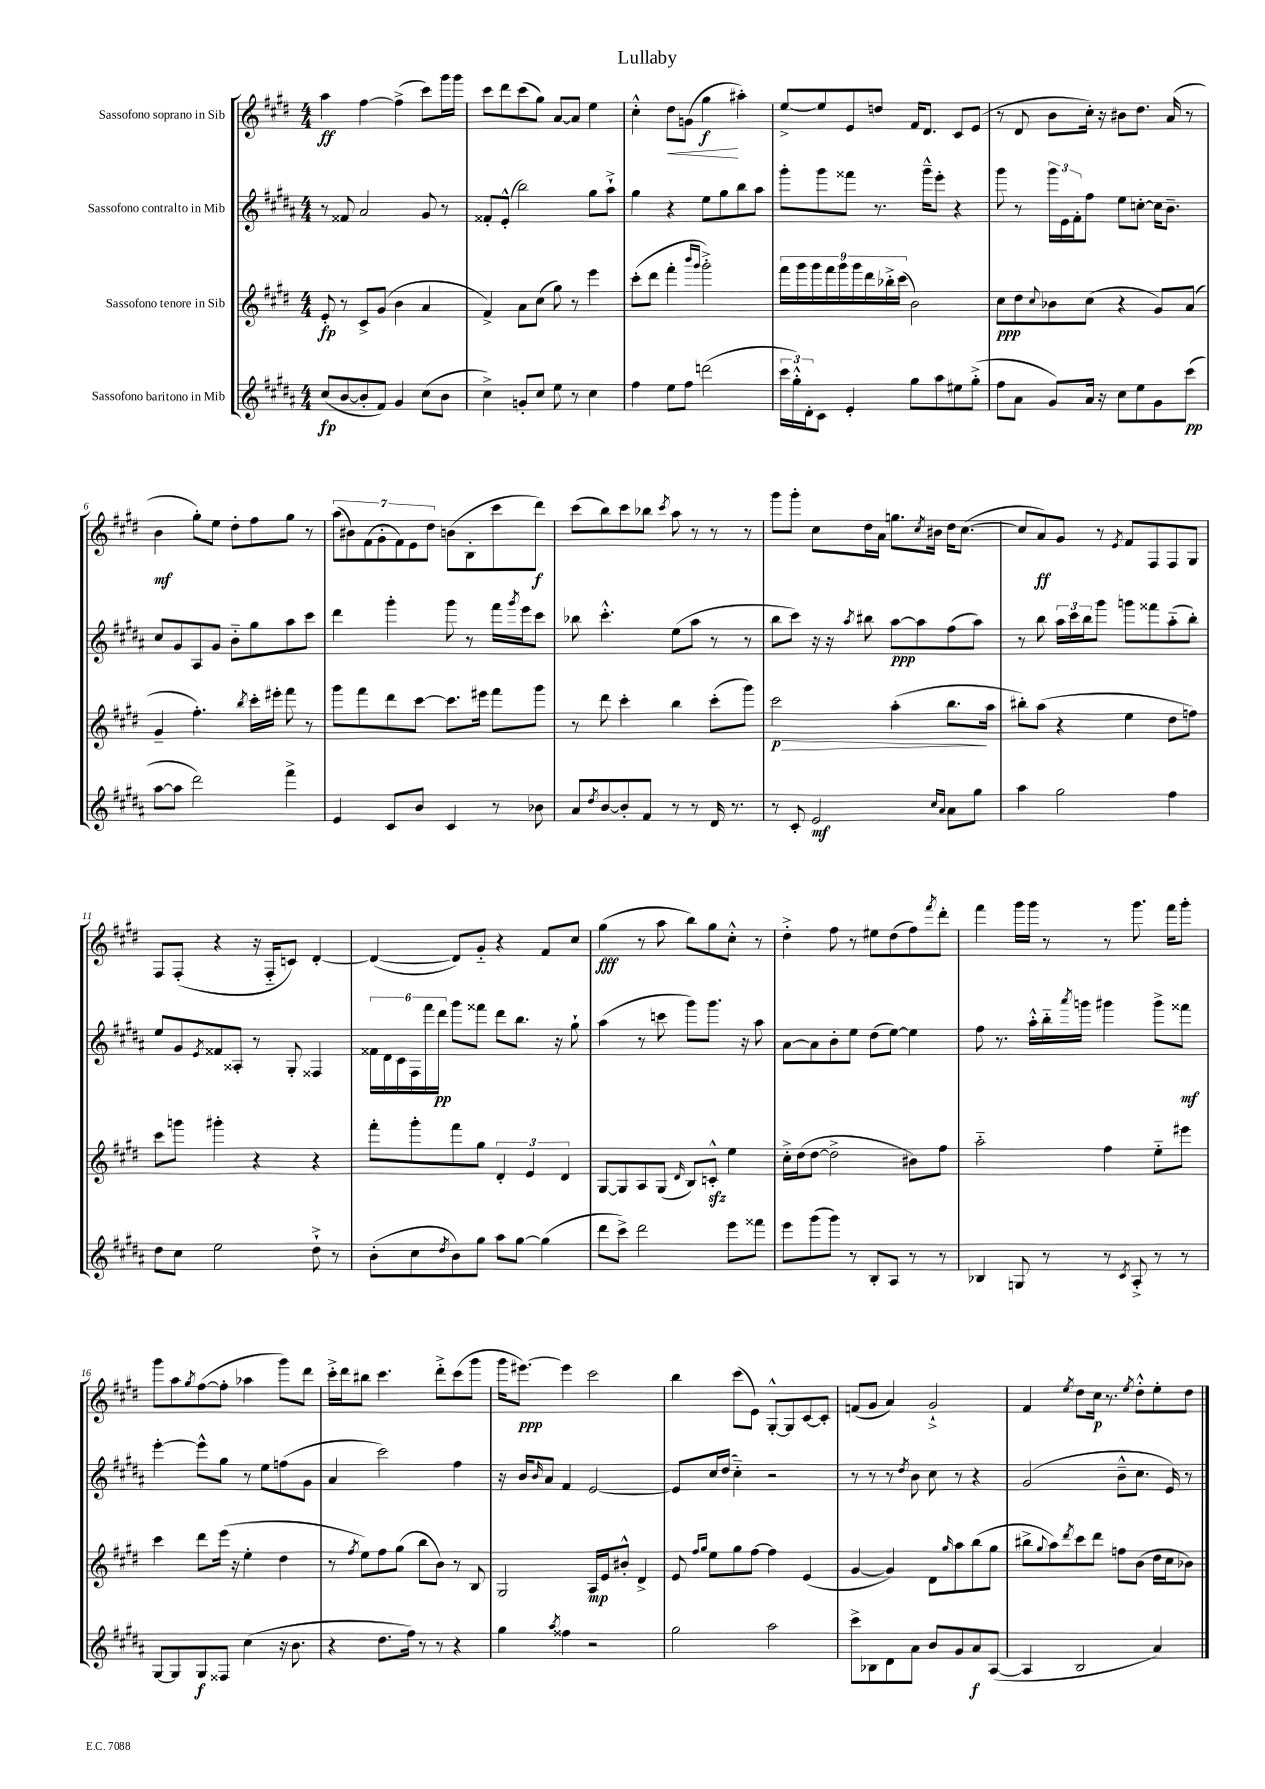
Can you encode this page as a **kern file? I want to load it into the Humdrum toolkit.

**kern	**dynam	**kern	**dynam	**kern	**dynam	**kern	**dynam
*part4	*part4	*part3	*part3	*part2	*part2	*part1	*part1
*staff4	*staff4	*staff3	*staff3	*staff2	*staff2	*staff1	*staff1
*I"Sassofono baritono in Mib	*	*I"Sassofono tenore in Sib	*	*I"Sassofono contralto in Mib	*	*I"Sassofono soprano in Sib	*
*clefG2	*	*clefG2	*	*clefG2	*	*clefG2	*
*k[f#c#g#d#a#]	*	*k[f#c#g#d#]	*	*k[f#c#g#d#a#]	*	*k[f#c#g#d#]	*
*M4/4	*	*M4/4	*	*M4/4	*	*M4/4	*
=1	=1	=1	=1	=1	=1	=1	=1
(8cc#/L	fp	8e'/	fp	8r	.	4aa\	ff
[8b/	.	8r	.	8f##X/	.	.	.
8b'/]	.	8c#^/L	.	2a#/	.	[4ff#\	.
8f#/J)	.	(8g#/J	.	.	.	.	.
4g#/	.	4b\	.	.	.	(4ff#^\]	.
(8cc#\L	.	4a/	.	8g#/	.	8ccc#\L)	.
8b\J	.	.	.	8r	.	16ggg#\L	.
.	.	.	.	.	.	16ggg#\JJ	.
=2	=2	=2	=2	=2	=2	=2	=2
4cc#^\)	.	4f#^/)	.	8f##X'/L	.	8ccc#\L	.
.	.	.	.	(8e'^^/J	.	8ddd#\	.
8gn'/L	.	8a\L	.	2bb\)	.	(8ccc#\	.
8cc#/J	.	(8cc#\J	.	.	.	8gg#\J)	.
8ee\	.	8gg#\)	.	.	.	[8a/L	.
8r	.	8r	.	.	.	8a/J]	.
4cc#\	.	4eee\	.	8gg#\L	.	4ee\	.
.	.	.	.	8aa#`^\J	.	.	.
=3	=3	=3	=3	=3	=3	=3	=3
4ff#\	.	(8ccc#'\L	.	4gg#\	.	4cc#'^^\	.
.	.	8ddd#\J	.	.	.	.	.
!	!	!	!	!	!	!	!LO:HP:b
8ee\L	.	4fff#'\	.	4r	.	8dd#\L	<
8ff#\J	.	.	.	.	.	(8gn\J	.
.	.	16qqbbb/LL	.	.	.	.	.
.	.	16qqggg#/JJ	.	.	.	.	.
(2dddn\	.	2ggg#'^\)	.	8ee\L	.	4gg#\	f
.	.	.	.	8gg#\	.	.	.
.	.	.	.	8bb\	.	4aa#X'\)	[
.	.	.	.	8aa#\J	.	.	.
=4	=4	=4	=4	=4	=4	=4	=4
24ccc#\LL	.	18fff#\LL	.	8ggg#'\L	.	[8ee^/L	.
24gg#'^^\)	.	.	.	.	.	.	.
.	.	18ggg#\	.	.	.	.	.
24d#'\J	.	.	.	.	.	.	.
.	.	18ggg#\	.	.	.	.	.
8c#\J	.	.	.	8ggg#\	.	8ee/]	.
.	.	18fff#\	.	.	.	.	.
.	.	18ggg#\	.	.	.	.	.
4e'/	.	.	.	8fff##X\J	.	8e/	.
.	.	18ggg#\	.	.	.	.	.
.	.	18ddd#\	.	.	.	.	.
.	.	.	.	8.r	.	8ddn/J	.
.	.	18bb-X'^\	.	.	.	.	.
.	.	(18ccc#\JJ	.	.	.	.	.
8gg#\L	.	2b\)	.	.	.	16f#/KL	.
.	.	.	.	16ggg#~^^\KL	.	8.d#/J	.
8aa#\	.	.	.	8eee'\J	.	.	.
8ee#X\	.	.	.	4r	.	8c#/L	.
(8gg#'^\J	.	.	.	.	.	(8e/J	.
=5	=5	=5	=5	=5	=5	=5	=5
8ff#\L	.	8cc#\L	ppp	8ggg#\	.	8r	.
8a#\J	.	8dd#\	.	8r	.	8d#/	.
.	.	8qqcc#/	.	.	.	.	.
8g#/L)	.	8b-X\	.	24ggg#\LL	.	8b\L	.
.	.	.	.	24e\	.	.	.
.	.	.	.	24f#'\J	.	.	.
16a#/Jk	.	(8cc#\J	.	8ff#\J	.	16cc#'\Jk)	.
16r	.	.	.	.	.	16r	.
8cc#\L	.	4r	.	8ee\L	.	8b#X\L	.
8ee\	.	.	.	[8ccn'\J	.	8.dd#\J	.
8g#\	.	8g#/L)	.	16cc\KL]	.	.	.
.	.	.	.	8.b~\J	.	(16a/	.
(8ccc#\J	pp	(8a/J	.	.	.	8r	.
!!LO:LB:g=z
=6	=6	=6	=6	=6	=6	=6	=6
[8aa#\L	.	4g#~/	.	8cc#/L	.	4b\	mf
8aa#\J]	.	.	.	8g#/	.	.	.
2ddd#\)	.	4.ff#'\)	.	8A#/	.	8gg#'\L)	.
.	.	.	.	8g#/J	.	8ee\J	.
.	.	.	.	8b\L	.	8dd#'\L	.
.	.	8qbb/	.	.	.	.	.
.	.	16ccc#'\LL	.	8gg#\	.	8ff#\	.
.	.	16eee#X'\JJ	.	.	.	.	.
4fff#^\	.	8fff#\	.	8aa#\	.	8gg#\J	.
.	.	8r	.	8ccc#\J	.	8r	.
=7	=7	=7	=7	=7	=7	=7	=7
4e/	.	8ggg#\L	.	4ddd#\	.	(14aa\L	.
.	.	.	.	.	.	14b#X\)	.
.	.	8fff#\	.	.	.	.	.
.	.	.	.	.	.	(14f#\	.
.	.	.	.	.	.	14g#'\	.
8c#/L	.	8ddd#\	.	4ggg#'\	.	.	.
.	.	.	.	.	.	14f#\)	.
.	.	.	.	.	.	14e\	.
8b/J	.	[8ccc#\J	.	.	.	.	.
.	.	.	.	.	.	14dd#\J	.
4c#/	.	8.ccc#\L]	.	8ggg#\	.	(8bn\L	.
.	.	.	.	8r	.	8B'\	.
.	.	16eee#X\Jk	.	.	.	.	.
8r	.	8fff#\L	.	16fff#\LL	.	8ccc#\	.
.	.	.	.	8qggg#/	.	.	.
.	.	.	.	16eee\J	.	.	.
8b-X\	.	8ggg#\J	.	8ccc#\J	.	8ddd#\J)	f
=8	=8	=8	=8	=8	=8	=8	=8
8a#/L	.	8r	.	8bb-X\	.	(8ccc#\L	.
8qdd#/	.	.	.	.	.	.	.
[8b/	.	8ddd#\	.	4.ccc#'^^\	.	8bb\)	.
8b'/]	.	4ccc#'\	.	.	.	8ccc#\	.
8f#/J	.	.	.	.	.	8bb-X\J	.
.	.	.	.	.	.	8qccc#/	.
8r	.	4bb\	.	(8ee\L	.	8aa\	.
8r	.	.	.	8aa#\J	.	8r	.
16d#/	.	(8ccc#'\L	.	8r	.	8r	.
8.r	.	.	.	.	.	.	.
.	.	8ggg#\J)	.	8r	.	8r	.
=9	=9	=9	=9	=9	=9	=9	=9
!	!	!	!LO:HP:b	!	!	!	!
8r	.	2ccc#\	> p	8bb\L	.	8ggg#\L	.
8c#'/	.	.	.	8ccc#\J)	.	8ggg#'\J	.
2e/	mf	.	.	16r	.	8cc#\L	.
.	.	.	.	16r	.	.	.
.	.	.	.	8qaa#/	.	.	.
.	.	.	.	8bb#X\	.	16dd#\L	.
.	.	.	.	.	.	16a\JJ	.
.	.	(4aa'\	.	[8aa#\L	ppp	8.ggn\L	.
.	.	.	.	8aa#\]	.	.	.
.	.	.	.	.	.	8qcc#/	.
.	.	.	.	.	.	16b#X\Jk	.
16qqcc#/LL	.	.	.	.	.	.	.
16qqa#/JJ	.	.	.	.	.	.	.
8a#\L	.	8.bb\L	.	(8ff#\	.	16dd#\KL	.
.	.	.	.	.	.	([8.cc#\J	.
8gg#\J	.	.	.	8aa#\J)	.	.	.
.	.	16aa\Jk	]	.	.	.	.
=10	=10	=10	=10	=10	=10	=10	=10
4aa#\	.	8bb#X'\L)	.	8r	.	8cc#/L]	.
.	.	(8aa\J	.	8bb\	.	8a/)	ff
2gg#\	.	4r	.	24aa#\LL	.	8g#/J	.
.	.	.	.	24ccc#\	.	.	.
.	.	.	.	24bb\J	.	.	.
.	.	.	.	8ggg#\J	.	8r	.
.	.	.	.	.	.	8qe/	.
.	.	4ee\	.	8gggn\L	.	8f#/L	.
.	.	.	.	8fff##X\	.	8F#/	.
4ff#\	.	8dd#\L	.	(8aa#\	.	8F#/	.
.	.	8ffn\J)	.	8bb'\J)	.	8G#/J	.
!!LO:LB:g=z
=11	=11	=11	=11	=11	=11	=11	=11
8dd#\L	.	8ccc#\L	.	8ee/L	.	8F#/L	.
8cc#\J	.	8gggn\J	.	8g#/	.	(8F#'/J	.
.	.	.	.	8qe/	.	.	.
2ee\	.	4ggg#X'\	.	8f##X/	.	4r	.
.	.	.	.	8A##X'/J	.	.	.
.	.	4r	.	8r	.	16r	.
.	.	.	.	.	.	16F#/KL	.
.	.	.	.	8G#'/	.	8cn/J)	.
8dd#`^\	.	4r	.	4F##X/	.	[4d#'/	.
8r	.	.	.	.	.	.	.
=12	=12	=12	=12	=12	=12	=12	=12
(8b'\L	.	8fff#'\L	.	24f##X\LL	.	(4d#/_	.
.	.	.	.	24d#\	.	.	.
.	.	.	.	24c#\	.	.	.
8cc#\	.	8ggg#'\	.	24F#\	.	.	.
.	.	.	.	24fff#\	.	.	.
.	.	.	.	24ddd#\JJ	pp	.	.
8qdd#/	.	.	.	.	.	.	.
8b\)	.	8fff#\	.	8ggg#\L	.	8d#/L])	.
8gg#\J	.	8gg#\J	.	8fff##X\J	.	8g#/J	.
8aa#\L	.	6d#'/	.	8ddd#\L	.	4r	.
[8gg#\J	.	.	.	8.bb\J	.	.	.
.	.	6e/	.	.	.	.	.
(4gg#\]	.	.	.	.	.	8f#/L	.
.	.	.	.	16r	.	.	.
.	.	6d#/	.	.	.	.	.
.	.	.	.	8gg#`\	.	8cc#/J	.
=13	=13	=13	=13	=13	=13	=13	=13
8ddd#\L	.	[8G#/L	.	(4aa#\	.	(4gg#\	fff
8ccc#^\J)	.	8G#/]	.	.	.	.	.
2ddd#\	.	8A/	.	8r	.	8r	.
.	.	(8G#/J	.	8cccn\	.	8aa\	.
.	.	16qqd#/	.	.	.	.	.
.	.	8B/L)	.	8ggg#\L)	.	8bb\L)	.
.	.	8cnzz'^^/J	.	8.ggg#\J	.	8gg#\	.
8eee\L	.	4ee\	.	.	.	8cc#'^^\J	.
.	.	.	.	16r	.	.	.
8fff##X\J	.	.	.	8aa#\	.	8r	.
=14	=14	=14	=14	=14	=14	=14	=14
8eee\L	.	16cc#'^\LL	.	[8a#\L	.	4dd#'^\	.
.	.	(16dd#\J	.	.	.	.	.
(8ggg#\	.	[8dd#\J	.	8a#\]	.	.	.
8ggg#\J)	.	2dd#^\]	.	8b'\	.	8ff#\	.
8r	.	.	.	8ee\J	.	8r	.
8B'/L	.	.	.	(8dd#\L	.	8ee#X\L	.
8A#/J	.	.	.	[8ee\J)	.	(8dd#\	.
8r	.	8b#X\L)	.	4ee\]	.	8ff#\)	.
.	.	.	.	.	.	8qfff#/	.
8r	.	8ff#\J	.	.	.	8ddd#'\J	.
=15	=15	=15	=15	=15	=15	=15	=15
4B-X/	.	2aa\	.	8ff#\	.	4fff#\	.
.	.	.	.	8.r	.	.	.
8Gn/	.	.	.	.	.	16ggg#\LL	.
.	.	.	.	16aa#'^^\LL	.	16ggg#\JJ	.
8r	.	.	.	16bb\	.	8r	.
.	.	.	.	8qaaa#/	.	.	.
.	.	.	.	16gggn\JJ	.	.	.
8r	.	4ff#\	.	4ggg#X\	.	8r	.
8qc#/	.	.	.	.	.	.	.
8A#'^/	.	.	.	.	.	8.ggg#\	.
8r	.	8ee\L	.	8ggg#^\L	.	.	.
.	.	.	.	.	.	16fff#\KL	.
8r	.	8eee#X\J	.	8fff##X\J	mf	8ggg#'\J	.
!!LO:LB:g=z
=16	=16	=16	=16	=16	=16	=16	=16
[8G#/L	.	4ccc#\	.	[4eee'\	.	8ggg#\L	.
8G#/]	.	.	.	.	.	8aa\	.
.	.	.	.	.	.	8qgg#/	.
8G#/	f	8ddd#\L	.	8eee^^\L]	.	([8ff#\	.
8F##X/J	.	(16eee\Jk	.	8gg#\J	.	8ff#'\J]	.
.	.	16r	.	.	.	.	.
(4cc#\	.	4ee'\	.	8r	.	4aa-X\	.
.	.	.	.	8ee\L	.	.	.
16r	.	4dd#\	.	(8ffn\	.	8ggg#\L)	.
8.b\	.	.	.	.	.	.	.
.	.	.	.	8g#\J	.	8ddd#\J	.
=17	=17	=17	=17	=17	=17	=17	=17
4r	.	8r	.	4a#/	.	16ccc#'^\LL	.
.	.	.	.	.	.	16ddd#\J	.
.	.	8qff#/	.	.	.	.	.
.	.	8ee\L)	.	.	.	8bb#X\J	.
8.dd#\L	.	8ff#\	.	2ccc#\)	.	4.ccc#\	.
.	.	(8gg#\J	.	.	.	.	.
16ff#\Jk)	.	.	.	.	.	.	.
8r	.	8bb\L	.	.	.	.	.
8r	.	8b\J)	.	.	.	8ddd#'^\L	.
4r	.	8r	.	4ff#\	.	(8ccc#\	.
.	.	8B/	.	.	.	8ggg#\J	.
=18	=18	=18	=18	=18	=18	=18	=18
4gg#\	.	2G#/	.	16r	.	16ggg#\KL	.
.	.	.	.	16b/KL	.	[8.eee#X\J)	ppp
.	.	.	.	16qqb/	.	.	.
.	.	.	.	8a#/J	.	.	.
8qaa#/	.	.	.	.	.	.	.
4ff##X\	.	.	.	4f#/	.	4eee#\]	.
2r	.	16A/LL	mp	[2e/	.	2ccc#\	.
.	.	16e/J	.	.	.	.	.
.	.	8b#X'^^/J	.	.	.	.	.
.	.	4d#^/	.	.	.	.	.
=19	=19	=19	=19	=19	=19	=19	=19
2gg#\	.	8e/	.	8e/L]	.	4bb\	.
.	.	16qqff#/LL	.	.	.	.	.
.	.	16qqgg#/JJ	.	.	.	.	.
.	.	8ee\L	.	16cc#/L	.	.	.
.	.	.	.	(16dd#/JJ	.	.	.
.	.	8gg#\	.	4cc#\)	.	(8ccc#\L	.
.	.	[8ff#\J	.	.	.	8e\J)	.
2aa#\	.	4ff#\]	.	2r	.	[8G#'^^/L	.
.	.	.	.	.	.	8G#/]	.
.	.	(4e/	.	.	.	[8c#/	.
.	.	.	.	.	.	8c#'/J]	.
=20	=20	=20	=20	=20	=20	=20	=20
8ccc#^\L	.	[4g#/	.	8r	.	(8fn/L	.
8B-X\	.	.	.	8r	.	8g#/J	.
8d#\	.	4g#/])	.	8r	.	4a/)	.
.	.	.	.	8qdd#/	.	.	.
8a#\J	.	.	.	8b\	.	.	.
8b/L	.	8d#\L	.	8cc#\	.	2g#`^/	.
.	.	16qqgg#/	.	.	.	.	.
8g#/	.	8aa\	.	8r	.	.	.
8a#/	f	(8bb\	.	4r	.	.	.
([8A#/J	.	8gg#\J	.	.	.	.	.
=21	=21	=21	=21	=21	=21	=21	=21
4A#/]	.	8bb#X^\L	.	(2g#/	.	4f#/	.
.	.	8qqgg#/	.	.	.	.	.
.	.	8aa\)	.	.	.	.	.
.	.	8qddd#/	.	.	.	8qee/	.
2B/	.	8ccc#\	.	.	.	8dd#\L	.
.	.	8ddd#\J	.	.	.	16cc#\Jk	p
.	.	.	.	.	.	8.r	.
.	.	8ffn\L	.	8b~^^\L	.	.	.
.	.	.	.	.	.	8qee/	.
.	.	(8b\J	.	8.cc#\J	.	8dd#'^^\L	.
4a#/)	.	16dd#\LL	.	.	.	8ee'\	.
.	.	16cc#\J	.	16e/)	.	.	.
.	.	8b-X\J)	.	8r	.	8dd#\J	.
==	==	==	==	==	==	==	==
*-	*-	*-	*-	*-	*-	*-	*-
